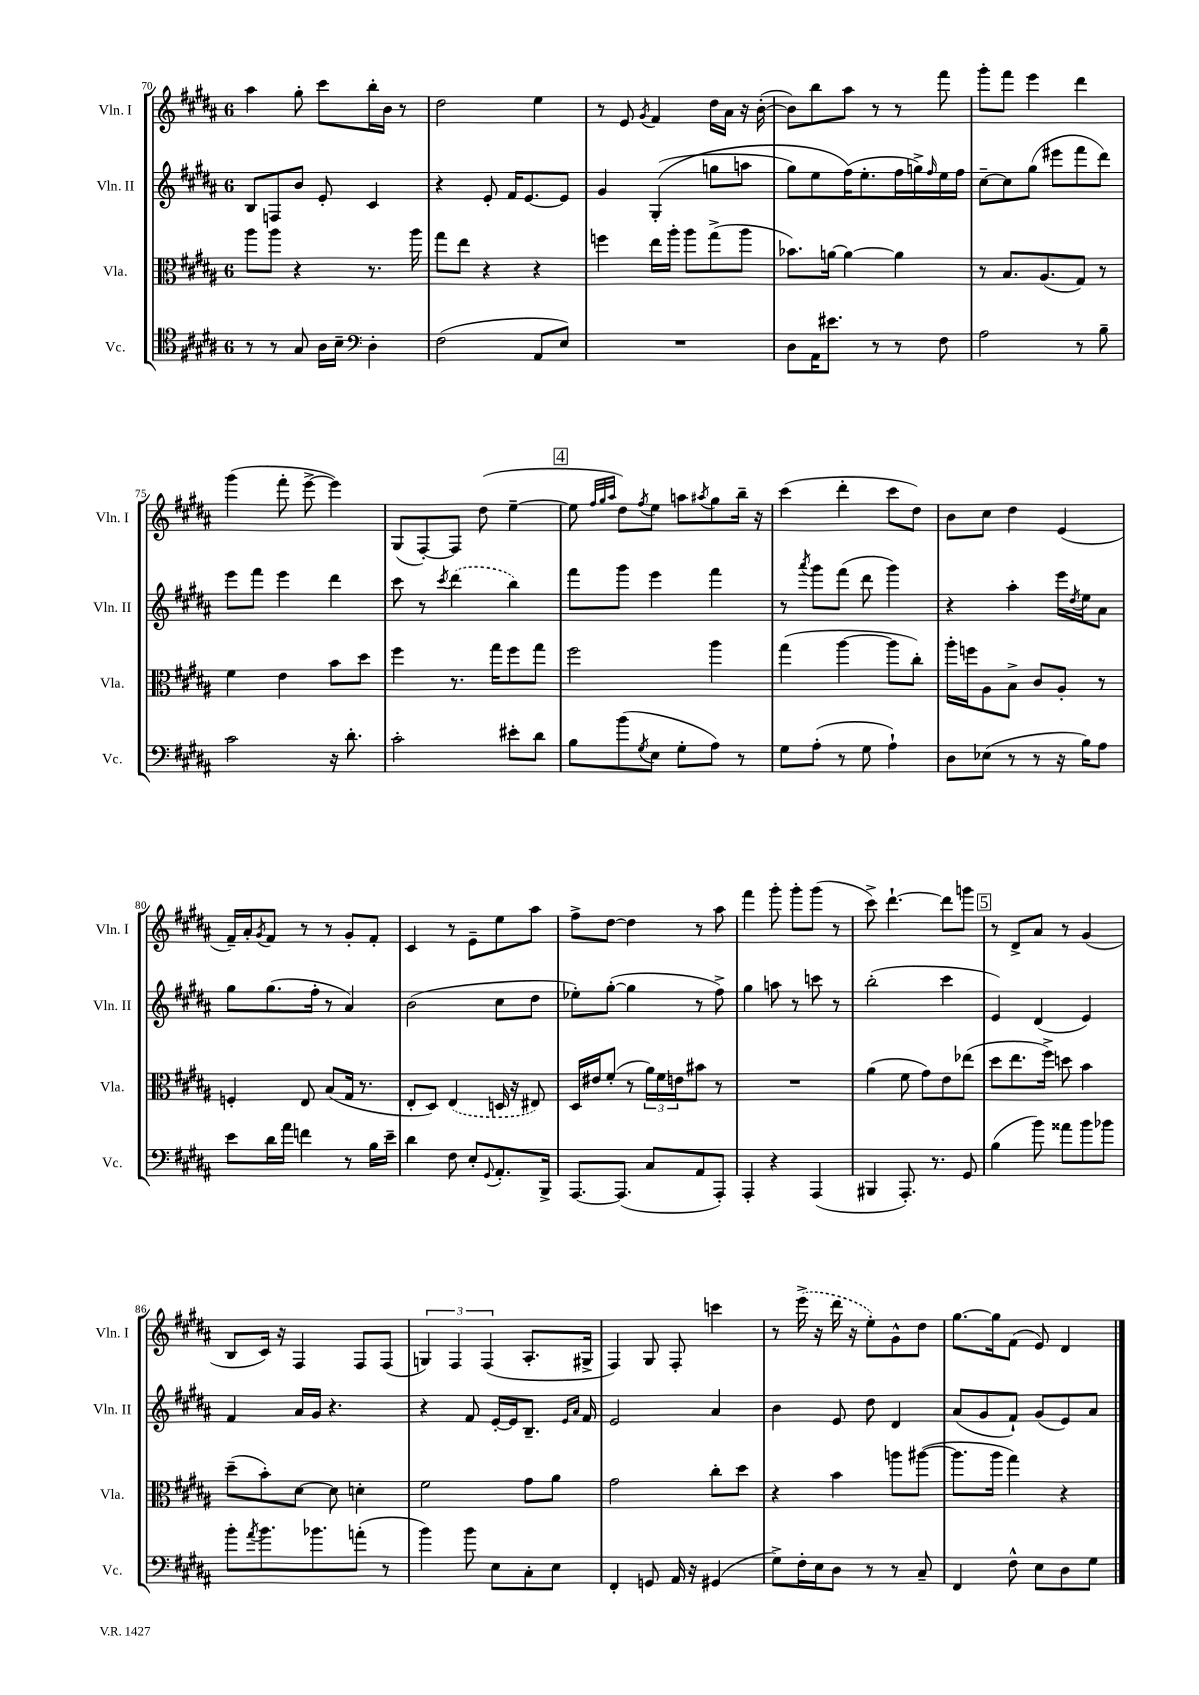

**kern	**kern	**kern	**kern
*part4	*part3	*part2	*part1
*staff4	*staff3	*staff2	*staff1
*I"Vc.	*I"Vla.	*I"Vln. II	*I"Vln. I
*I'Vc.	*I'Vla.	*I'Vln. II	*I'Vln. I
*clefC4	*clefC3	*clefG2	*clefG2
*k[f#c#g#d#a#]	*k[f#c#g#d#a#]	*k[f#c#g#d#a#]	*k[f#c#g#d#a#]
*M6/8	*M6/8	*M6/8	*M6/8
=70	=70	=70	=70
8r	8aa#\L	8B/L	4aa#\
8r	8aa#\J	8Fn/	.
8G#/	4r	8b/J	8gg#'\
16A#\LL	.	8e'/	8ccc#\L
16B~\JJ	.	.	.
*clefF4	*	*	*
4D#'\	8.r	4c#/	16bb'\L
.	.	.	16b\JJ
.	.	.	8r
.	16aa#\	.	.
=71	=71	=71	=71
(2F#\	8gg#\L	4r	2dd#\
.	8ee\J	.	.
.	4r	8e'/	.
.	.	16f#/KL	.
.	.	[8.e/	.
8AA#/L	4r	.	4ee\
8E/J)	.	8e/J]	.
=72	=72	=72	=72
2.r	4ffn\	4g#/	8r
.	.	.	8e/
.	.	.	8qg#/
.	16ee\LL	((4G#'/	4f#/
.	16aa#'\JJ	.	.
.	8aa#\L	.	.
.	(8gg#^\	8ggn\L	16dd#\LL
.	.	.	16a#\JJ
.	8aa#\J	8aan\J	16r
.	.	.	([16b'\
=73	=73	=73	=73
8D#\L	8.b-X\L)	8gg#\L)	8b\L])
16AA#\K	.	8ee\	8bb\
8.e#X\J	[16an\Jk	.	.
.	4a\_	(16ff#\K)	8aa#\J
.	.	8.ee'\	.
8r	.	.	8r
8r	4a\]	16ff#\L	8r
.	.	16ggn^\)	.
.	.	16qqff#/	.
8F#\	.	16ee\	8fff#\
.	.	16ff#\JJ	.
=74	=74	=74	=74
2A#\	8r	[8cc#~\L	8ggg#'\L
.	8.B/L	8cc#\]	8fff#\J
.	.	(8gg#\J	4eee\
.	(8.A#/	.	.
.	.	8eee#X\L	.
8r	8G#/J)	8fff#\	4ddd#\
8B~\	8r	8ddd#\J)	.
!!LO:LB:g=z
=75	=75	=75	=75
2c#\	4f#\	8eee\L	(4ggg#\
.	.	8fff#\J	.
.	4e\	4eee\	8fff#'\
.	.	.	[8eee^\
16r	8b\L	4ddd#\	4eee\])
8.d#'\	.	.	.
.	8dd#\J	.	.
=76	=76	=76	=76
2c#'\	4ff#\	8ccc#\	(8G#/L
.	.	8r	[8F#'/)
.	.	8qccc#/	.
.	8.r	(4ddd#\	8F#/J]
.	.	.	(8dd#\
.	16gg#\KL	.	.
8e#X'\L	8ff#\	4bb\)	[4ee~\
8d#\J	8gg#\J	.	.
!!LO:REH:place=s1:t=4
=77	=77	=77	=77
8B\L	2ff#\	8fff#\L	8ee\]
.	.	.	32qqff#/LLL
.	.	.	32qqgg#/
.	.	.	32qqaa#/JJJ
(8b\	.	8ggg#\J	8dd#\L)
8qG#/	.	.	8qff#/
8E\J	.	4eee\	8ee\J
8G#'\L	.	.	8aan\L
.	.	.	8qaa#X/
8A#\J)	4aa#\	4fff#\	8gg#\
8r	.	.	16bb~\Jk
.	.	.	16r
=78	=78	=78	=78
8G#\L	(4gg#\	8r	(4ccc#\
.	.	8qaaa#/	.
(8A#'\J	.	8ggg#\L	.
8r	[4aa#\	(8fff#\J	4ddd#'\
8G#\	.	8ddd#\	.
4A#`\)	8aa#\L]	4ggg#\)	8ccc#\L
.	8cc#'\J)	.	8dd#\J)
=79	=79	=79	=79
8D#\L	16aa#'\LL	4r	8b\L
.	16ffn\J	.	.
(8E-X\J	8A#\	.	8cc#\J
8r	8B^\J	4aa#'\	4dd#\
8r	8c#/L	.	.
16r	8A#'/J	16eee\LL	(4e/
.	.	8qdd#/	.
16B\KL)	.	16ee\J	.
8A#\J	8r	8a#\J	.
!!LO:LB:g=z
=80	=80	=80	=80
8e\L	4Fn'/	8gg#\L	16f#~/LL)
.	.	.	16a#'/J
.	.	.	8qg#/
16d#\L	.	(8.gg#\	8f#/J
16a#\JJ	.	.	.
4fn\	8E/	.	8r
.	.	16ff#'\Jk	.
.	(8B/L	8r	8r
8r	16G#/Jk	4a#/)	8g#'/L
.	8.r	.	.
16B\LL	.	.	8f#'/J
16e~\JJ	.	.	.
=81	=81	=81	=81
4d#\	8E'/L	(2b\	4c#/
.	8D#/J)	.	.
8F#\	(4E/	.	8r
8E'/L	.	.	8e~\L
8qqGG#/	.	.	.
8.AA#'/	16Dn/	8cc#\L	8ee\
.	16r	.	.
.	8E#X/)	8dd#\J	8aa#\J
16BBB^/Jk	.	.	.
=82	=82	=82	=82
[8.AAA#/L	16D#/LL	8ee-X'\L)	8ff#^\L
.	16e#X/J	.	.
.	(8f#'/J	([8gg#'\J	[8dd#\J
(8.AAA#/J]	.	.	.
.	8r	4gg#\]	4dd#\]
8C#/L	24a#\LL)	.	.
.	24f#\	.	.
.	24en\J	.	.
8AA#/	8b#X\J	8r	8r
8AAA#'/J)	8r	8ff#^\)	8aa#\
=83	=83	=83	=83
4AAA#'/	2.r	4gg#\	4fff#\
4r	.	8aan\	8ggg#'\
.	.	8r	8ggg#'\L
(4AAA#/	.	8cccn\	(8ggg#\J
.	.	8r	8r
=84	=84	=84	=84
4BBB#X/	(4a#\	(2bb'\	8ccc#^\)
.	.	.	[4.ddd#`\
8.AAA#'/)	8f#\	.	.
.	8g#\L)	.	.
8.r	.	.	.
.	8e\	4ccc#\	8ddd#\L]
8GG#/	(8ee-X\J	.	8gggn\J
!!LO:REH:place=s1:t=5
=85	=85	=85	=85
(4B\	8dd#\L	4e/)	8r
.	8.ee\	.	8d#^/L
8b\)	.	(4d#/	8a#/J
.	16ff#^\Jk)	.	.
8a##X\L	8ddn\	.	8r
8b\	4b\	4e/)	(4g#/
8b-X\J	.	.	.
!!LO:LB:g=z
=86	=86	=86	=86
8b'\L	(8dd#~\L	4f#/	8B/L
8qa#/	.	.	.
8.b\	8b'\)	.	16c#/Jk)
.	.	.	16r
.	[8d#\J	16a#/LL	4F#/
8.b-X\	.	16g#/JJ	.
.	8d#\]	4.r	.
(8an'\J	4dn'\	.	8F#/L
8r	.	.	(8F#/J
=87	=87	=87	=87
4b\)	2f#\	4r	6Gn/)
.	.	.	6F#/
8b\	.	8f#/	.
.	.	.	(6F#/
8E\L	.	[16e'/LL	.
.	.	16e/J]	.
8C#'\	8g#\L	8.B~/J	8.A#'/L
8E\J	8a#\J	.	.
.	.	16qqe/LL	.
.	.	16qqa#/JJ	.
.	.	16f#/	16G#X^/Jk
=88	=88	=88	=88
4FF#'/	2g#\	2e/	4F#/)
8GGn/	.	.	8G#/
16AA#/	.	.	8F#'/
16r	.	.	.
(4GG#X/	8cc#'\L	4a#/	4cccn\
.	8dd#\J	.	.
=89	=89	=89	=89
8G#^\L)	4r	4b\	8r
16F#'\L	.	.	(16eee^\
16E\J	.	.	16r
8D#\J	4b\	8e/	16ddd#\
.	.	.	16r
8r	.	8dd#\	8ee'\L)
8r	8aan\L	4d#/	8g#^^\
8C#~/	([8aa#X\J	.	8dd#\J
=90	=90	=90	=90
4FF#/	8.aa#\L]	(8a#/L	[8.gg#\L
.	.	8g#/	.
.	16aa#\Jk	.	16gg#\k]
8F#^^\	4gg#\)	8f#`/J)	(8f#\J
8E\L	.	(8g#/L	8e/)
8D#\	4r	8e/)	4d#/
8G#\J	.	8a#/J	.
==	==	==	==
*-	*-	*-	*-
